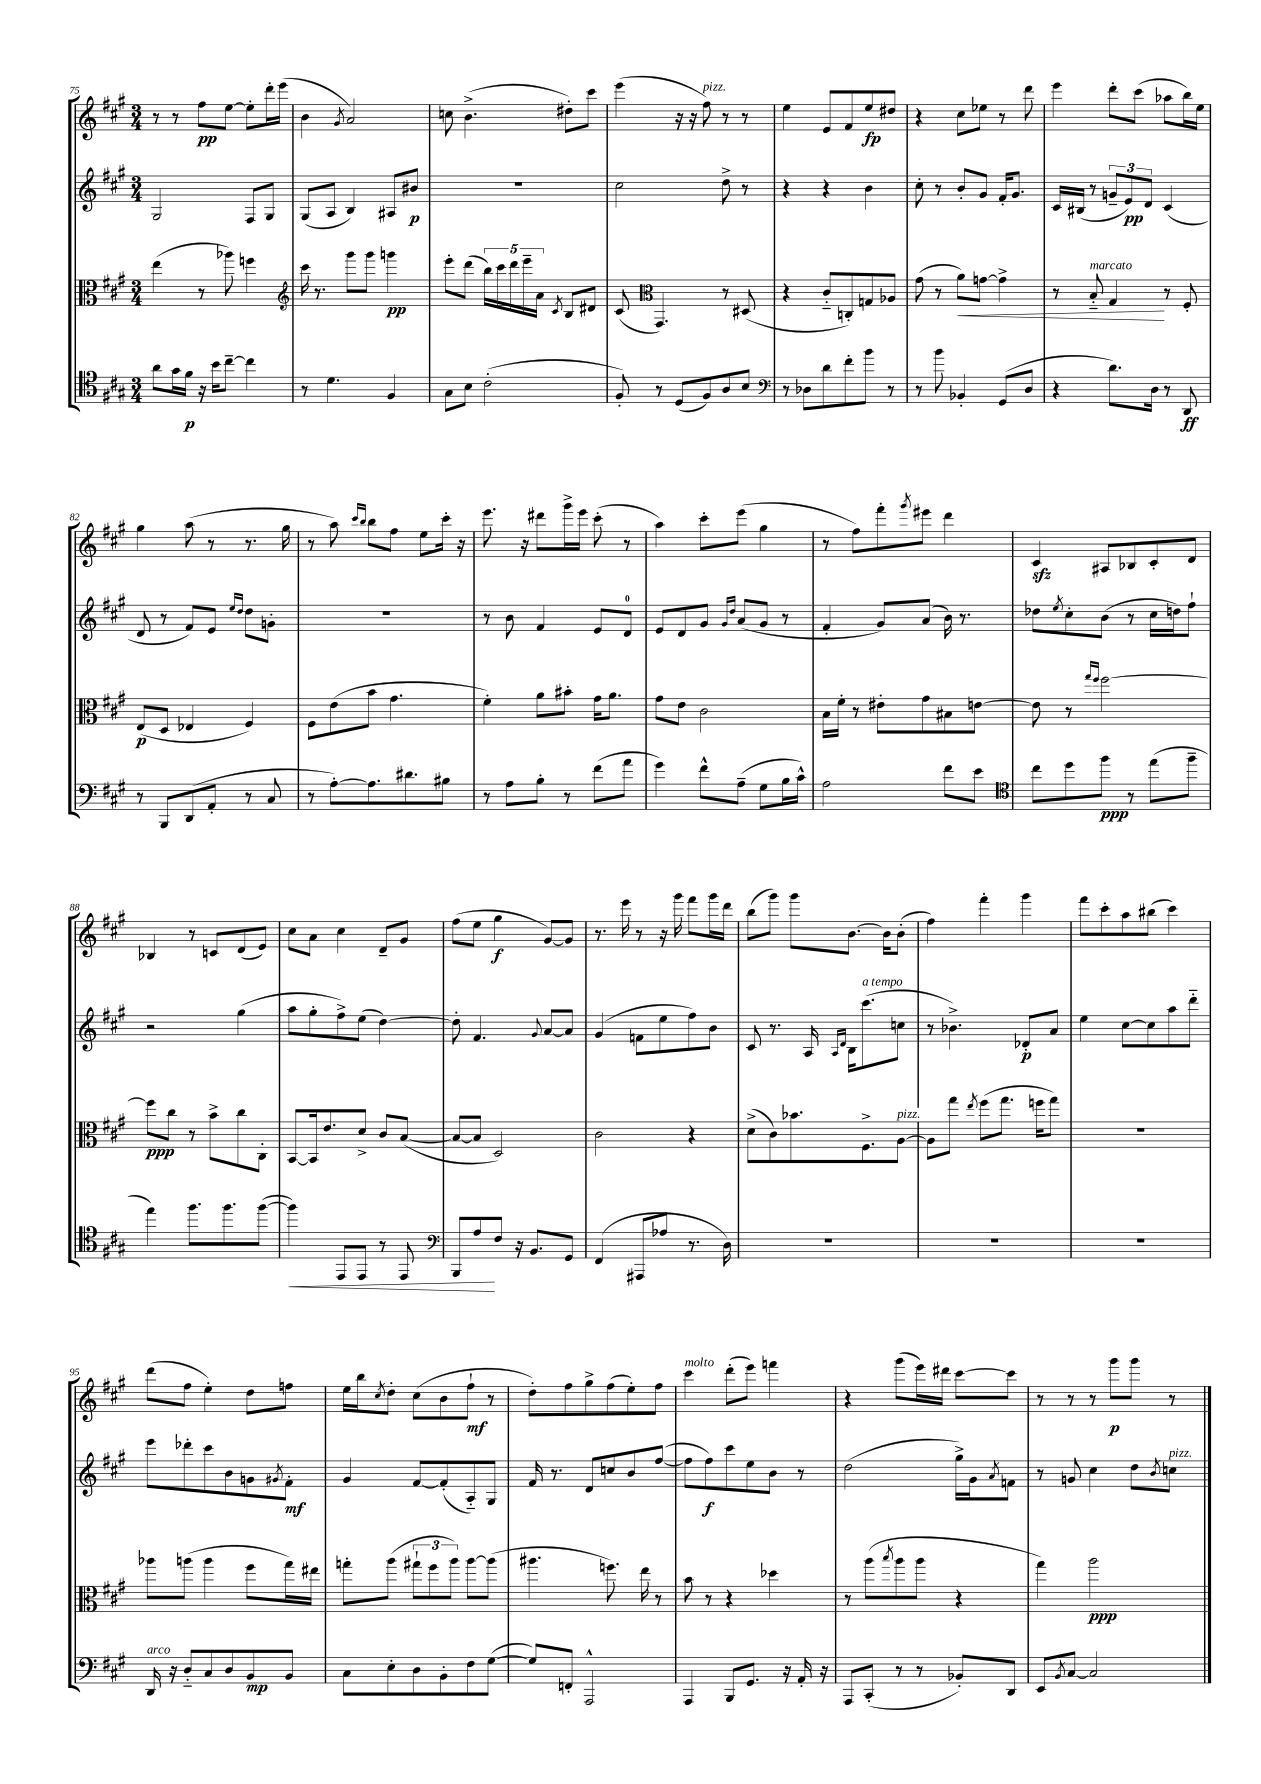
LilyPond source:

<<
\new StaffGroup <<
\new Staff = "s0" {
    \clef treble \key a \major \numericTimeSignature \time 3/4
    r8 r8 fis''8\pp e''8~ e''8-. d'''16-. e'''16( |
    b'4 \acciaccatura { gis'8 } a'2) |
    c''8 b'4.->( dis''8-.) cis'''8 |
    e'''4( r16 r16 fis''8^\markup { \italic "pizz." }) r8 r8 |
    e''4 e'8 fis'8 e''8\fp dis''8 |
    r4 cis''8 ees''8 r8 d'''8 |
    e'''4 d'''8-. cis'''8( aes''8 b''16) e''16 |
    gis''4 a''8( r8 r8. gis''16 |
    r8 a''8) \grace { cis'''16 b''16 } b''8 fis''8 e''8 cis'''16-. r16 |
    e'''8. r16 dis'''8 gis'''16-> e'''16 cis'''8-.( r8 |
    a''4) cis'''8-. e'''8( gis''4 |
    r8 fis''8) fis'''8-. \acciaccatura { gis'''8 } eis'''8 d'''4 |
    cis'4\sfz ais8 bes8 cis'8-. d'8 |
    bes4 r8 c'8 d'8( e'8) |
    cis''8 a'8 cis''4 d'8-- gis'8 |
    fis''8( e''8 gis''4\f gis'8~) gis'8 |
    r8. e'''16 r8 r16 gis'''16 fis'''8 gis'''16 d'''16 |
    b''8( gis'''8) gis'''8 b'8.~ b'16 b'8-.( |
    fis''4) fis'''4-. gis'''4 |
    fis'''8 cis'''8-. a''8 bis''8( cis'''4) |
    d'''8( fis''8 e''4-.) d''8 f''8 |
    e''16 b''16 \acciaccatura { cis''8 } d''8-. cis''8( b'8 fis''8-!\mf r8 |
    d''8-.) fis''8 gis''8-> fis''8( e''8-.) fis''8 |
    cis'''4^\markup { \italic "molto" } d'''8-.( e'''8) f'''4 |
    r4 gis'''8( e'''16) dis'''16 cis'''8~ cis'''8 |
    r8 r8 r8 gis'''8\p gis'''8 r8 \bar "|." |
}
\new Staff = "s1" {
    \clef treble \key a \major \numericTimeSignature \time 3/4
    gis2 fis8 gis8 |
    gis8( a8 b4) ais8 bis'8\p |
    R2. |
    cis''2 d''8-> r8 |
    r4 r4 b'4 |
    cis''8-. r8 b'8-. gis'8 fis'16-. gis'8. |
    cis'16 bis16( r8 \tuplet 3/2 { g'8-- e'8\pp) d'8 } cis'4( |
    d'8 r8 fis'8) e'8 \grace { e''16 d''16 } d''8 g'8-. |
    R2. |
    r8 b'8 fis'4 e'8 d'8-0 |
    e'8 d'8 gis'8 \grace { gis'16 d''16 } a'8( gis'8 r8 |
    fis'4-. gis'8) a'8( b'16) r8. |
    des''8 \acciaccatura { e''8 } cis''8-. b'8( r8 cis''16 d''16) fis''8-! |
    r2 gis''4( |
    a''8 gis''8-. fis''8->) e''8( d''4~) |
    d''8-. fis'4. \appoggiatura { gis'8 } a'8~ a'8 |
    gis'4( f'8 e''8 fis''8) b'8 |
    cis'8 r8. a16 \grace { a16 d'16 } b16 cis'''8.^\markup { \italic "a tempo" }( c''8 |
    r8 bes'4.->) des'8-.\p a'8 |
    e''4 cis''8~ cis''8 a''8 d'''8-_ |
    e'''8 des'''8-. cis'''8 b'8 g'8 \acciaccatura { gis'8 } fis'8-.\mf |
    gis'4 fis'8~ fis'8-.( a8-_) gis8 |
    fis'16 r8. d'8 c''8 b'8 fis''8~( |
    fis''8 fis''8\f) cis'''8 e''8 b'8 r8 |
    d''2( gis''16->) gis'16 \acciaccatura { a'8 } f'8 |
    r8 g'8 cis''4 d''8 \acciaccatura { b'8 } c''8^\markup { \italic "pizz." } \bar "|." |
}
\new Staff = "s2" {
    \clef alto \key a \major \numericTimeSignature \time 3/4
    e''4( r8 aes''8) f''4 |
    \clef treble cis'''16 r8. gis'''8 gis'''8 g'''4\pp |
    e'''8-. d'''8( \tuplet 5/4 { b''16) cis'''16 d'''16 e'''16-- a'16 } \acciaccatura { cis'8 } b8 dis'8 |
    cis'8( \clef alto gis,4.) r8 dis8( |
    r4 cis'8-_ c8-.) g8 aes8 |
    gis'8( r8 a'8\<) g'8~ g'4-> |
    r8 b8-_^\markup { \italic "marcato" } gis4\! r8 fis8-. |
    e8\p( d8 ees4 fis4) |
    fis8 e'8( b'8 gis'4. |
    fis'4-.) a'8 bis'8-. gis'16 a'8. |
    gis'8 e'8 cis'2 |
    b16 fis'16-. r8 eis'8-. gis'8 bis8 e'8~ |
    e'8 r8 \grace { gis''16 fis''16 } fis''2~ |
    fis''8\ppp cis''8 r8 b'8-> cis''8 cis8-. |
    b,8~ b,16 e'8. d'8-> cis'8 b8~( |
    b8~ b8 d2) |
    cis'2 r4 |
    d'8->( cis'8) bes'8. fis8.-> a8~^\markup { \italic "pizz." } |
    a8 gis''8 \acciaccatura { e''8 } fis''8( gis''8. f''16 gis''8) |
    R2. |
    aes''8 a''8( a''4 fis''8 gis''16) eis''16 |
    g''8-. a''8( \tuplet 3/2 { gis''8-! fis''8 a''8) } a''8~ a''8( |
    ais''4. f''8.) e''16 r8 |
    b'8 r8 r4 des''4 |
    r8 a''8( \acciaccatura { b''8 } a''8 a''8 r4 |
    gis''4) a''2\ppp \bar "|." |
}
\new Staff = "s3" {
    \clef tenor \key a \major \numericTimeSignature \time 3/4
    a'8 gis'16 fis'16\p r16 b'16 cis''8~-- cis''4 |
    r8 d'4. fis4 |
    gis8 b8 cis'2-.( |
    fis8-.) r8 d8( fis8) a8 b8 |
    \clef bass r8 des8 d'8 fis'8-. b'8 r8 |
    r8 b'8 bes,4-. gis,8( d8 |
    r4 d'8.) d16 r8 d,8\ff |
    r8 b,,8 d,8( a,8-. r8 cis8 |
    r8 a8~-.) a8. dis'8. bis8 |
    r8 a8 b8-. r8 fis'8( a'8 |
    gis'4) fis'8-^ a8--( gis8 b16 cis'16-^) |
    a2 fis'8 e'8 |
    \clef tenor cis''8 d''8 fis''8\ppp r8 e''8( fis''8-- |
    e''4) fis''8. fis''8. fis''8~( |
    fis''4\<) e,8 e,8 r8 e,8 |
    \clef bass b,,8 a8\! fis8 r16 b,8. gis,8 |
    fis,4( ais,,8 aes8 r8. d16) |
    R2. |
    R2. |
    R2. |
    d,16^\markup { \italic "arco" } r16 d8-_ cis8 d8 b,8\mp b,8 |
    cis8 e8-. d8 b,8-. fis8 gis8~( |
    gis8) f,8-. a,,2-^ |
    a,,4 b,,8 gis,8. r16 a,16-. r16 |
    a,,8 cis,8-.( r8 r8 bes,8-.) d,8 |
    e,8 \acciaccatura { b,8 } cis8~ cis2 \bar "|." |
}
>>
>>
\layout { \context { \Score currentBarNumber = #75 } }
